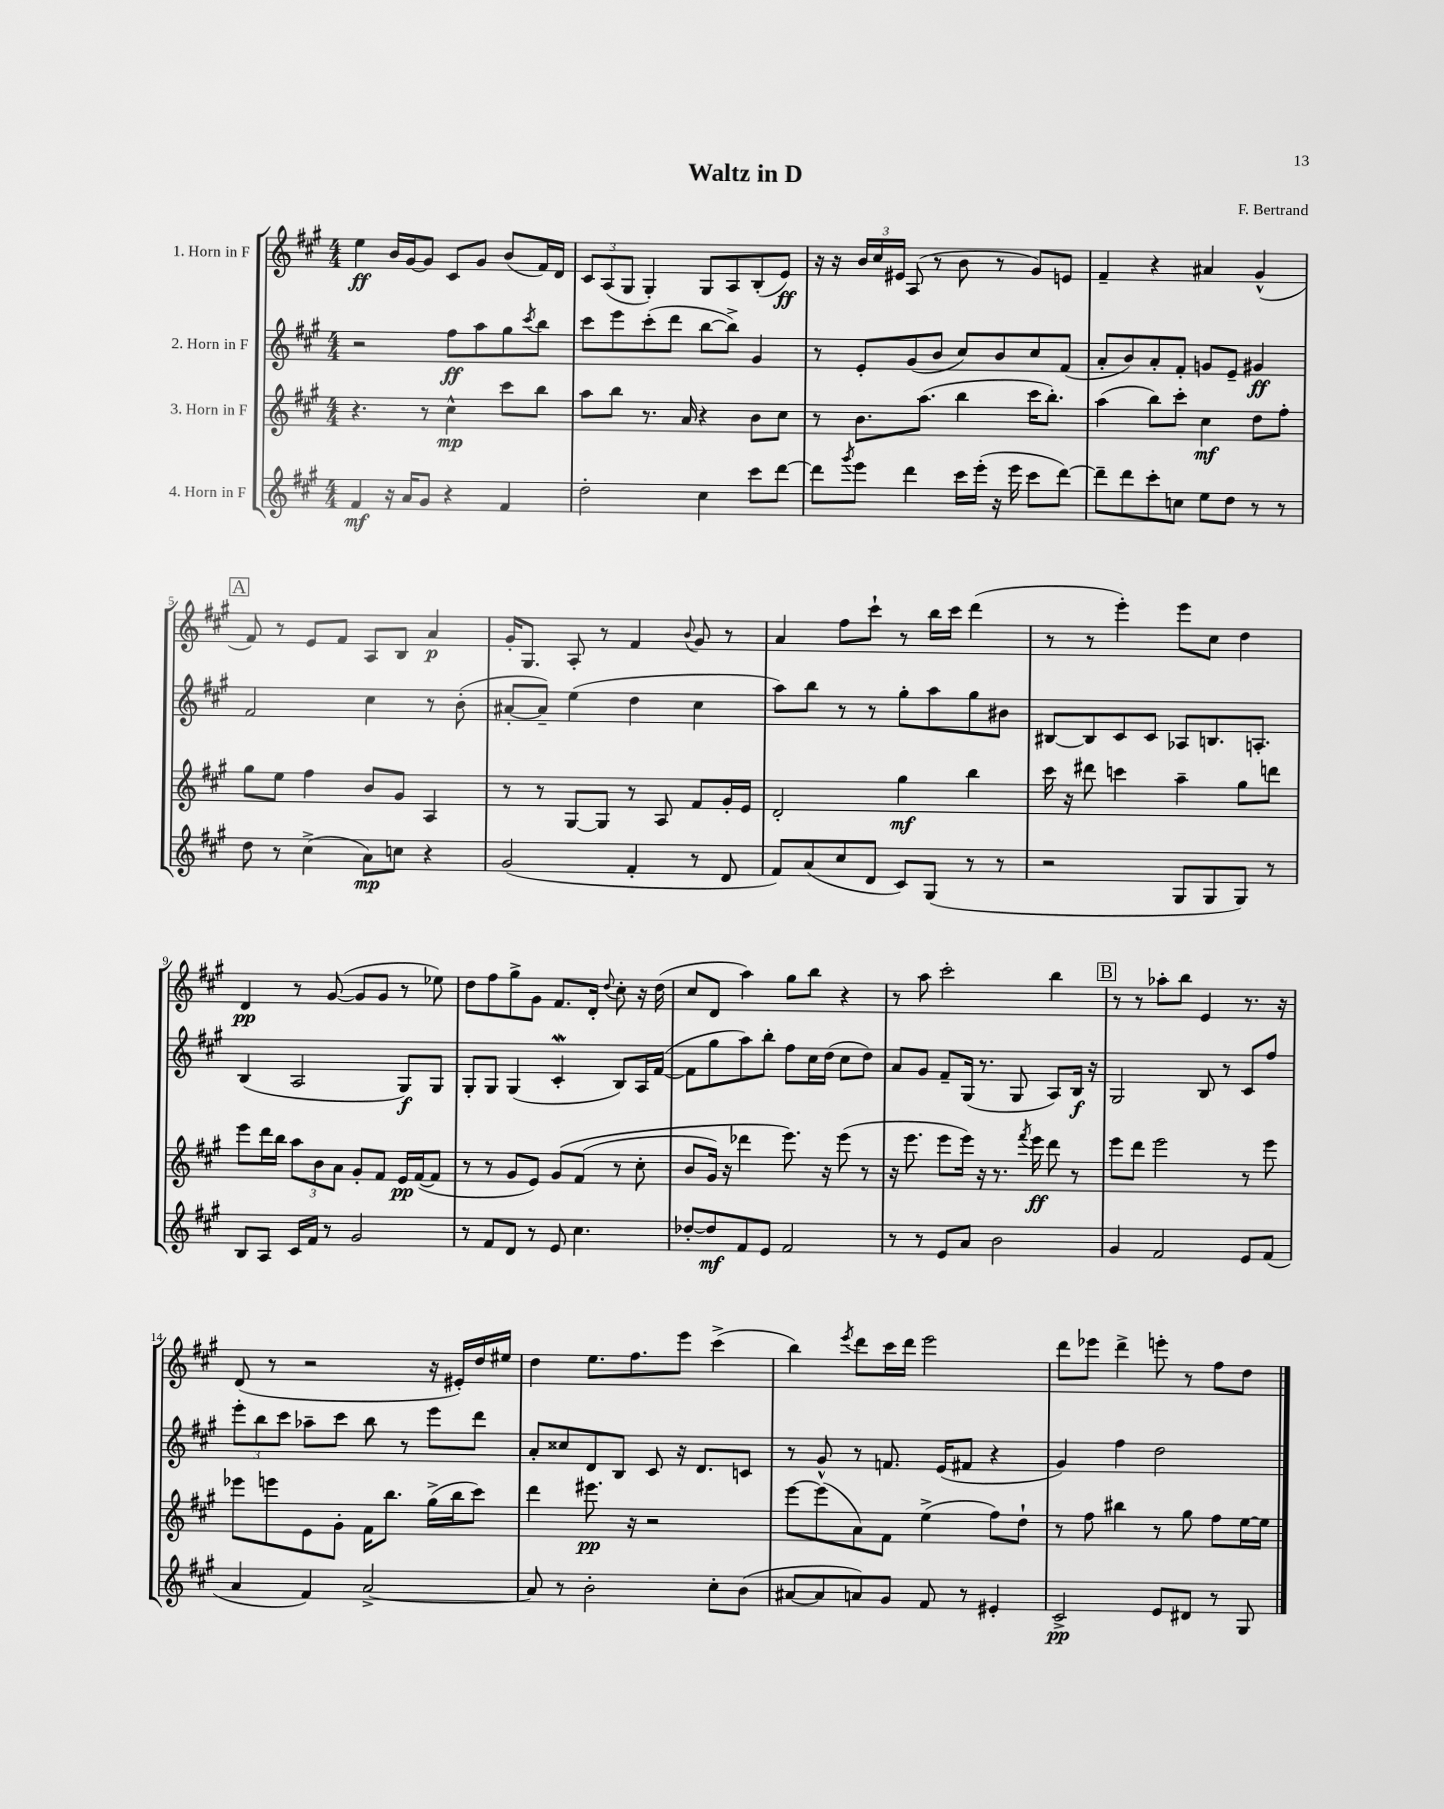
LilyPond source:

\header { title = "Waltz in D" composer = "F. Bertrand" }
<<
\new StaffGroup <<
\new Staff = "s0" \with { instrumentName = "1. Horn in F" } {
    \clef treble \key a \major \numericTimeSignature \time 4/4
    e''4\ff b'16 gis'16~ gis'8 cis'8 gis'8 b'8( fis'16) d'16 |
    \tuplet 3/2 { cis'8 a8( gis8 } gis4-.) gis8 a8 b8-.( e'8\ff) |
    r16 r16 \tuplet 3/2 { b'16 cis''16 eis'16 } a8( r8 b'8 r8 gis'8) e'8 |
    fis'4-- r4 ais'4 gis'4-^( |
    \mark \markup { \box "A" } fis'8) r8 e'8 fis'8 a8 b8 a'4\p |
    gis'16-. gis8. a8-. r8 fis'4 \appoggiatura { b'8 } gis'8 r8 |
    a'4 fis''8 cis'''8-! r8 b''16 cis'''16 d'''4( |
    r8 r8 e'''4-.) e'''8 cis''8 d''4 |
    d'4\pp r8 gis'8~( gis'8 gis'8 r8 ees''8) |
    d''8 fis''8 gis''8-> gis'8 fis'8. d'16-. \appoggiatura { d''8 } cis''8-. r16 d''16( |
    cis''8 d'8 a''4) gis''8 b''8 r4 |
    r8 a''8 cis'''2-. b''4 |
    \mark \markup { \box "B" } r8 r8 aes''8-. b''8 e'4 r8. r16 |
    d'8( r8 r2 r16 eis'16-.) d''16 eis''16 |
    d''4 e''8. fis''8. e'''8 cis'''4->( |
    b''4) \acciaccatura { e'''8 } d'''8 cis'''16 d'''16 e'''2 |
    d'''8 ees'''8 d'''4-> e'''8-. r8 fis''8 d''8 \bar "|." |
}
\new Staff = "s1" \with { instrumentName = "2. Horn in F" } {
    \clef treble \key a \major \numericTimeSignature \time 4/4
    r2 fis''8\ff a''8 gis''8 \acciaccatura { cis'''8 } b''8 |
    cis'''8 e'''8 cis'''8-.( d'''8 b''8~ b''8->) gis'4 |
    r8 e'8-. gis'8( b'8 cis''8) b'8 cis''8 fis'8( |
    a'8-. b'8) a'8-. fis'8-. g'8 e'8-- gis'4\ff |
    \mark \markup { \box "A" } fis'2 cis''4 r8 b'8-.( |
    ais'8~-. ais'8--) e''4( d''4 cis''4 |
    a''8) b''8 r8 r8 gis''8-. a''8 gis''8 bis'8 |
    bis8~ bis8 cis'8 cis'8 aes8 b8. a8.-. |
    b4( a2 gis8\f) gis8 |
    gis8-. gis8 gis4( cis'4-.\mordent b8) a16 fis'16~( |
    fis'8 gis''8 a''8) b''8-. fis''8 cis''16 d''16( cis''8 d''8) |
    a'8 gis'8 fis'8-- gis16( r8. gis8 a8) b16\f r16 |
    \mark \markup { \box "B" } gis2 b8 r8 cis'8 fis''8 |
    \tuplet 3/2 { e'''8-. b''8 cis'''8 } aes''8-- cis'''8 b''8 r8 e'''8 d'''8 |
    a'8-. cisis''8 d'8 b8 cis'8 r16 d'8. c'8 |
    r8 gis'8-^ r8 f'8. e'16( fis'8 r4 |
    gis'4) fis''4 d''2 \bar "|." |
}
\new Staff = "s2" \with { instrumentName = "3. Horn in F" } {
    \clef treble \key a \major \numericTimeSignature \time 4/4
    r4. r8 cis''4-^\mp cis'''8 b''8 |
    a''8 b''8 r8. a'16 r4 b'8 cis''8 |
    r8 b'8. a''8.( b''4 cis'''16 b''8.-.) |
    a''4( b''8) cis'''8-. cis''4\mf d''8 fis''8-. |
    \mark \markup { \box "A" } gis''8 e''8 fis''4 b'8 gis'8 a4 |
    r8 r8 gis8~ gis8 r8 a8 fis'8 gis'16-. e'16 |
    d'2-. gis''4\mf b''4 |
    cis'''16 r16 dis'''8 c'''4 a''4-- gis''8 d'''8 |
    e'''8 d'''16 b''16 \tuplet 3/2 { a''8 b'8 a'8 } gis'8-. fis'8 e'16\pp fis'16~( fis'8 |
    r8 r8 gis'8 e'8) gis'8\( fis'8( r8 cis''8-. |
    b'8 gis'16) r16 des'''4 e'''8.\) r16 e'''8( r8 |
    r16 e'''8. e'''8 e'''16) r16 r8. \acciaccatura { fis'''8 } e'''16\ff d'''8 r8 |
    \mark \markup { \box "B" } e'''8 d'''8 e'''2 r8 e'''8 |
    ees'''8 e'''8 e'8 gis'8-. fis'16 b''8. gis''16->( b''16 cis'''8) |
    d'''4 eis'''8.\pp r16 r2 |
    e'''8~ e'''8( a'8) fis'8 e''4->( fis''8) d''8-! |
    r8 fis''8 bis''4 r8 gis''8 fis''8 e''16~ e''16 \bar "|." |
}
\new Staff = "s3" \with { instrumentName = "4. Horn in F" } {
    \clef treble \key a \major \numericTimeSignature \time 4/4
    fis'4\mf r16 a'16 gis'8 r4 fis'4 |
    d''2-. cis''4 cis'''8 d'''8~ |
    d'''8 \acciaccatura { gis'''8 } e'''8 d'''4 cis'''16 e'''16-.( r16 e'''16 cis'''8 d'''8~) |
    d'''8-- d'''8 cis'''8-. c''8 e''8 d''8 r8 r8 |
    \mark \markup { \box "A" } d''8 r8 cis''4->( a'8\mp) c''8 r4 |
    gis'2( fis'4-. r8 d'8 |
    fis'8) a'8( cis''8 d'8 cis'8) gis8( r8 r8 |
    r2 gis8 gis8 gis8) r8 |
    b8 a8 cis'16 fis'16 r8 gis'2 |
    r8 fis'8 d'8 r8 e'8 cis''4. |
    des''8~-. des''8\mf fis'8 e'8 fis'2 |
    r8 r8 e'8 a'8 b'2 |
    \mark \markup { \box "B" } gis'4 fis'2 e'8 fis'8( |
    a'4 fis'4) a'2~-> |
    a'8 r8 b'2-. cis''8-. b'8( |
    ais'8~ ais'8 a'8) gis'8 fis'8 r8 eis'4-. |
    cis'2->\pp e'8 dis'8 r8 gis8 \bar "|." |
}
>>
>>
